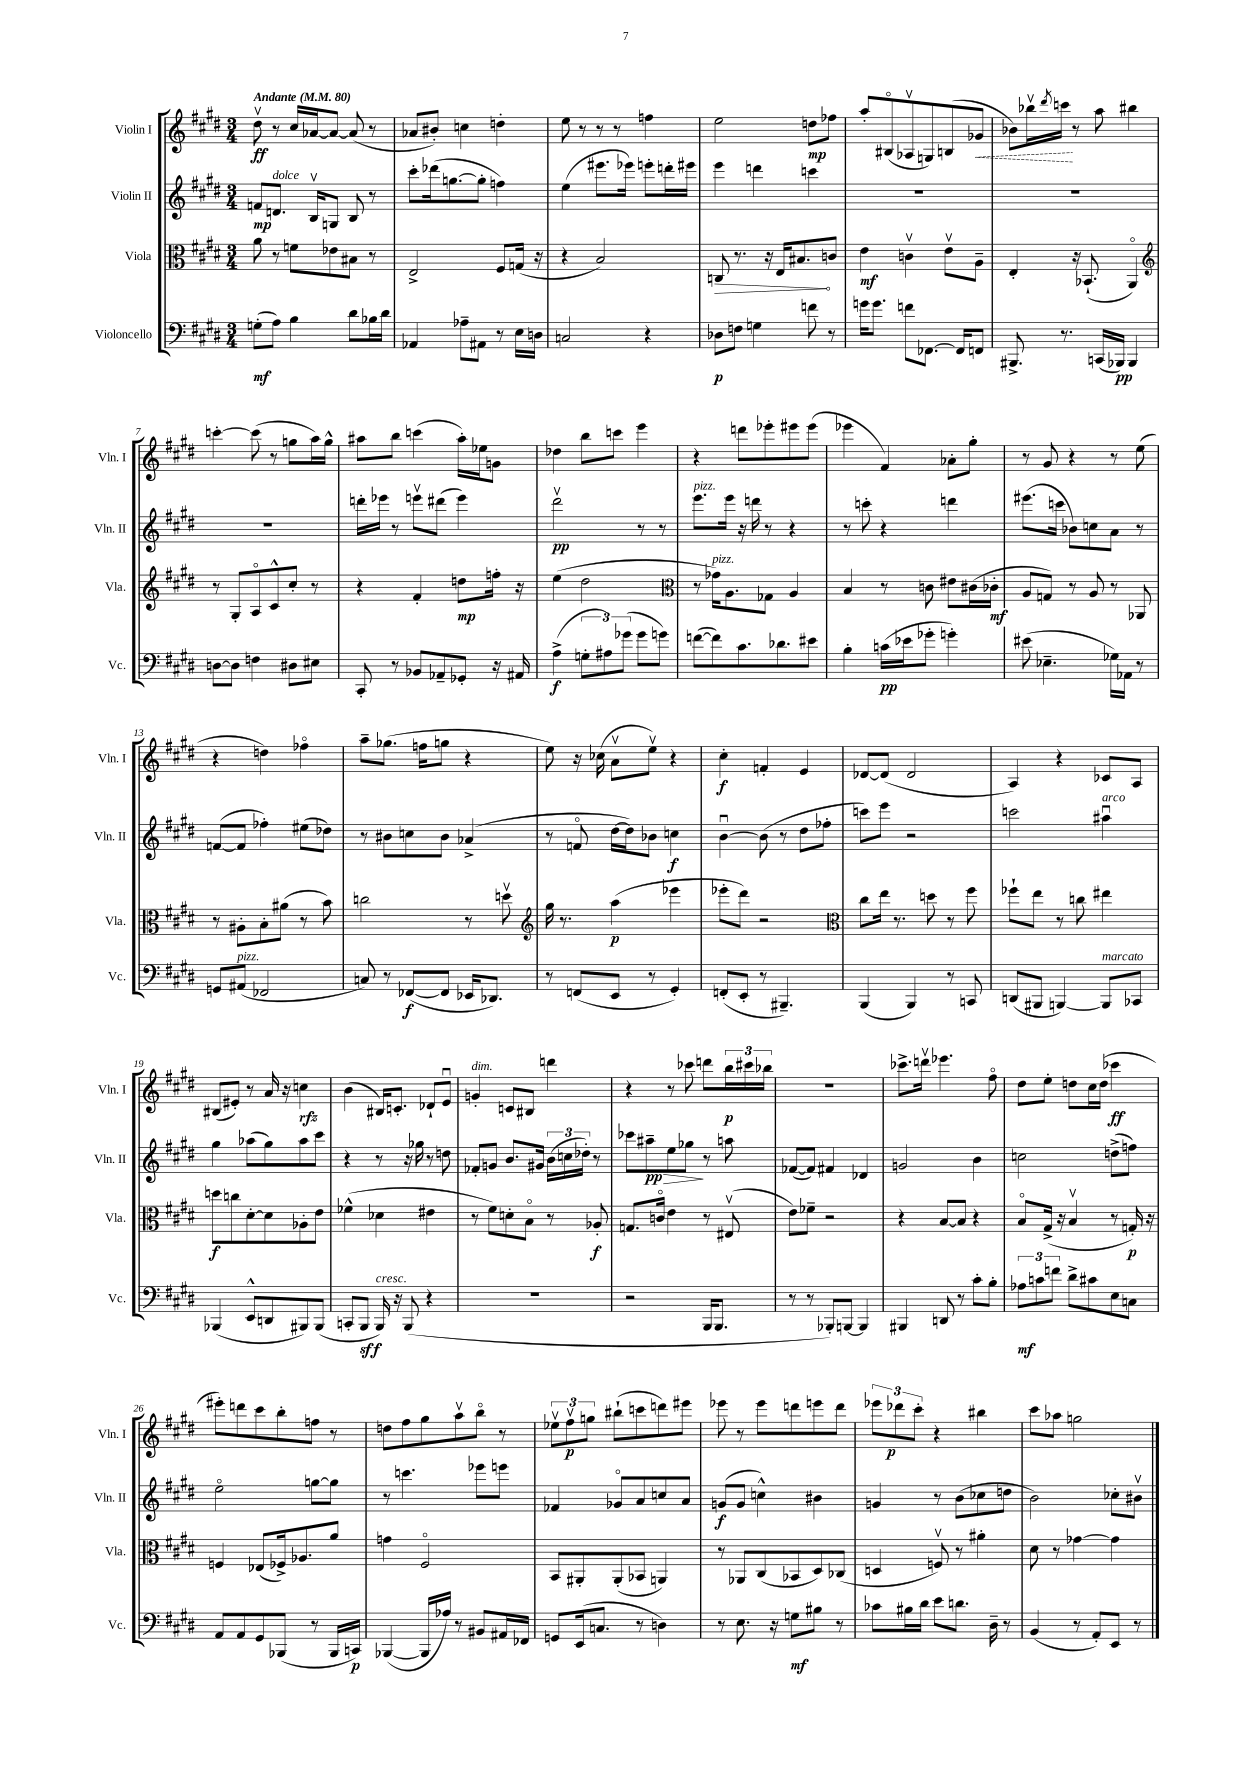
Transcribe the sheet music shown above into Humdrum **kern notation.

**kern	**dynam	**kern	**dynam	**kern	**dynam	**kern	**dynam
*part4	*part4	*part3	*part3	*part2	*part2	*part1	*part1
*staff4	*staff4	*staff3	*staff3	*staff2	*staff2	*staff1	*staff1
*I"Violoncello	*	*I"Viola	*	*I"Violin II	*	*I"Violin I	*
*I'Vc.	*	*I'Vla.	*	*I'Vln. II	*	*I'Vln. I	*
*clefF4	*	*clefC3	*	*clefG2	*	*clefG2	*
*k[f#c#g#d#]	*	*k[f#c#g#d#]	*	*k[f#c#g#d#]	*	*k[f#c#g#d#]	*
*M3/4	*	*M3/4	*	*M3/4	*	*M3/4	*
*MM80	*	*MM80	*	*MM80	*	*MM80	*
=1	=1	=1	=1	=1	=1	=1	=1
!	!	!	!	!	!	!LO:TX:a:B:t=Andante	!
(8Gn'\L	mf	8a\	.	8fn/L	mp	8dd#v\	ff
!	!	!	!	!LO:TX:a:i:t=dolce	!	!	!
8A\J)	.	8r	.	8.dn/J	.	8r	.
4B\	.	8fn\L	.	.	.	16cc#/LL	.
.	.	.	.	16Bv/KL	.	[16a-X/J	.
.	.	8e-X\	.	8Gn/J	.	8a-/J_	.
8d#\L	.	8B#X\J	.	8B/	.	(8a-/]	.
16B-X\L	.	8r	.	8r	.	8r	.
16d#\JJ	.	.	.	.	.	.	.
=2	=2	=2	=2	=2	=2	=2	=2
4AA-X/	.	2E^/	.	8ccc#'\L	.	8a-X/L	.
.	.	.	.	(16ddd-X\k	.	8b#X'/J)	.
.	.	.	.	[8.ggn\	.	.	.
8A-X~\L	.	.	.	.	.	4ccn\	.
8AA#X\J	.	.	.	8gg'\J]	.	.	.
8r	.	8F#/L	.	4ffn\)	.	4ddn'\	.
16E\LL	.	(16Gn/Jk	.	.	.	.	.
16Dn\JJ	.	16r	.	.	.	.	.
=3	=3	=3	=3	=3	=3	=3	=3
2Cn/	.	4r	.	(4ee\	.	8ee\	.
.	.	.	.	.	.	8r	.
.	.	2B/)	.	8.eee#X\L	.	8r	.
.	.	.	.	.	.	8r	.
.	.	.	.	16eee-X\Jk)	.	.	.
4r	.	.	.	8eeen'\L	.	4ffn\	.
.	.	.	.	16dddn'\L	.	.	.
.	.	.	.	16eee#X\JJ	.	.	.
=4	=4	=4	=4	=4	=4	=4	=4
!	!	!	!LO:HP:b	!	!	!	!
8D-X\L	p	8Cn/	>	4eee\	.	2ee\	.
8Fn\J	.	8.r	.	.	.	.	.
4Gn\	.	.	.	4dddn\	.	.	.
.	.	16r	.	.	.	.	.
.	.	16E/KL	.	.	.	.	.
.	.	8.B#X/	.	.	.	.	.
8fn\	.	.	.	4cccn\	.	8ddn\L	mp
8r	.	8cn/J	]	.	.	8ff-X\J	.
=5	=5	=5	=5	=5	=5	=5	=5
16gn\KL	.	4e\	mf	2.r	.	8aa'/L	.
8.g\J	.	.	.	.	.	.	.
.	.	.	.	.	.	(8B#X/	.
8fn\L	.	4cnv\	.	.	.	8A-Xv/	.
[8.FF-X\J	.	.	.	.	.	8Gn/)	.
.	.	8ev\L	.	.	.	(8Bn/	.
16FF-/KL]	.	.	.	.	.	.	.
!	!	!	!	!	!	!	!LO:HP:b
8FFn/J	.	8A~\J	.	.	.	8g-X/J	<
=6	=6	=6	=6	=6	=6	=6	=6
8.BBB#X^/	.	4E'/	.	2.r	.	8b-X\L)	.
.	.	.	.	.	.	16bb-Xv\L	.
.	.	.	.	.	.	8qddd#/	.
8.r	.	.	.	.	.	16cccn\JJ	.
.	.	16r	.	.	.	8r	[
.	.	(8.BB-X`/	.	.	.	.	.
(16CCn/LL	.	.	.	.	.	8aa\	.
16BBB-X/JJ)	pp	.	.	.	.	.	.
4BBB-/	.	4AA/)	.	.	.	4bb#X\	.
!!LO:LB:g=z
=7	=7	=7	=7	=7	=7	=7	=7
*	*	*clefG2	*	*	*	*	*
[8Dn\L	.	8r	.	2.r	.	[4cccn'\	.
8D\J]	.	8G#'/L	.	.	.	.	.
4Fn\	.	8A/	.	.	.	(8ccc\]	.
.	.	8c#^^/	.	.	.	8r	.
8D#X\L	.	8cc#'/J	.	.	.	8ggn\L	.
8E#X\J	.	8r	.	.	.	16aa\L)	.
.	.	.	.	.	.	16gg^^\JJ	.
=8	=8	=8	=8	=8	=8	=8	=8
8CC#'/	.	4r	.	16dddn'\LL	.	8aa#X\L	.
.	.	.	.	16eee-X\JJ	.	.	.
8r	.	.	.	8r	.	8bb\J	.
8BB-X/L	.	4f#'/	.	8eeenv\L	.	(4cccn\	.
8AA-X~/	.	.	.	(8ddd#X\J	.	.	.
8GG-X'/J	.	8ddn\L	mp	4eee\)	.	16aa#'\LL)	.
.	.	.	.	.	.	16ee-X\J	.
16r	.	16ffn'\Jk	.	.	.	8gn\J	.
16AA#X/	.	16r	.	.	.	.	.
=9	=9	=9	=9	=9	=9	=9	=9
(4A^\	f	(4ee\	.	2ddd#v\	pp	4dd-X\	.
12Gn'\L	.	2dd#\	.	.	.	8bb\L	.
12A#X\)	.	.	.	.	.	.	.
.	.	.	.	.	.	8cccn\J	.
(12g-X\J	.	.	.	.	.	.	.
8g-\L	.	.	.	8r	.	4eee\	.
8gn\J)	.	.	.	8r	.	.	.
=10	=10	=10	=10	=10	=10	=10	=10
*	*	*clefC3	*	*	*	*	*
!	!	!	!	!LO:TX:a:i:t=pizz.	!	!	!
([8fn\L	.	8r	.	8.eee\L	.	4r	.
!	!	!LO:TX:a:i:t=pizz.	!	!	!	!	!
8f\])	.	16g-X\KL)	.	.	.	.	.
.	.	8.A\	.	16eee\Jk	.	.	.
8.c#\	.	.	.	16r	.	8dddn\L	.
.	.	.	.	16dddn\	.	.	.
.	.	8G-X\J	.	8r	.	8eee-X'\	.
8.d-X\	.	.	.	.	.	.	.
.	.	4A/	.	4r	.	8eee#X\	.
8e#X\J	.	.	.	.	.	(8eee#\J	.
=11	=11	=11	=11	=11	=11	=11	=11
4B'\	.	4B/	.	8r	.	4eee-X\	.
.	.	.	.	8cccn'\	.	.	.
(16cn\LL	pp	8r	.	4r	.	4f#/)	.
16e-X\J	.	.	.	.	.	.	.
8g-X'\J	.	8cn\	.	.	.	.	.
4gn'\)	.	8e#X\L	.	4dddn\	.	8a-X'\L	.
.	.	(16c#X\L	.	.	.	8gg#'\J	.
.	.	16c-X'\JJ	mf	.	.	.	.
=12	=12	=12	=12	=12	=12	=12	=12
(8e#X\	.	8A/L	.	(8.eee#X\L	.	8r	.
4.E-X~\	.	8Gn/J)	.	.	.	8g#/	.
.	.	.	.	16cccn\Jk	.	.	.
.	.	8r	.	8b-X\L)	.	4r	.
.	.	8A/	.	8ccn\	.	.	.
16G-X\LL)	.	8r	.	8a\J	.	8r	.
16AA-X\JJ	.	.	.	.	.	.	.
8r	.	8AA-X/	.	8r	.	(8ee\	.
!!LO:LB:g=z
=13	=13	=13	=13	=13	=13	=13	=13
8GGn/L	.	8r	.	([8fn/L	.	4r	.
!LO:TX:a:i:t=pizz.	!	!	!	!	!	!	!
(8AA#X/J	.	8A#X'\L	.	8f/J]	.	.	.
2FF-X/	.	8B'\	.	4ff-X'\)	.	4ddn\)	.
.	.	(8a#X\J	.	.	.	.	.
.	.	8r	.	(8ee#X\L	.	4ff-X\	.
.	.	8b\)	.	8dd-X\J)	.	.	.
=14	=14	=14	=14	=14	=14	=14	=14
8Cn/)	.	2ccn\	.	8r	.	8aa~\L	.
8r	.	.	.	8b#X\L	.	(8.gg-X\J	.
([8FF-X/L	f	.	.	8ccn\	.	.	.
.	.	.	.	.	.	16ffn\KL	.
8FF-/J]	.	.	.	8b#\J	.	8ggn\J	.
16EE-X/KL	.	8r	.	(4a-X^/	.	4r	.
8.DD-X/J)	.	.	.	.	.	.	.
.	.	8ddnv\	.	.	.	.	.
=15	=15	=15	=15	=15	=15	=15	=15
*	*	*clefG2	*	*	*	*	*
8r	.	16gg#\	.	8r	.	8ee\)	.
.	.	8.r	.	.	.	.	.
(8FFn/L	.	.	.	8fn/	.	16r	.
.	.	.	.	.	.	(16cc-X\	.
8EE/J	.	(4aa\	p	[16dd#\LL	.	8av\L	.
.	.	.	.	16dd#\J])	.	.	.
8r	.	.	.	8b-X\J	.	8eev\J)	.
4GG#'/)	.	4eee-X\	.	4ccn\	f	4r	.
=16	=16	=16	=16	=16	=16	=16	=16
(8FFn'/L	.	8eee-X'\L	.	[4bu\	.	4cc#'\	f
8EE'/J	.	8ddd#\J)	.	.	.	.	.
8r	.	2r	.	(8b\]	.	4fn'/	.
4.BBB#X~/)	.	.	.	8r	.	.	.
.	.	.	.	8dd#\L	.	4e/	.
.	.	.	.	8ff-X'\J	.	.	.
=17	=17	=17	=17	=17	=17	=17	=17
*	*	*clefC3	*	*	*	*	*
(4BBB/	.	8cc#\L	.	8cccn\L)	.	[8d-X/L	.
.	.	16ee\Jk	.	8eee\J	.	(8d-/J]	.
.	.	8.r	.	.	.	.	.
4BBB/)	.	.	.	2r	.	2d-/	.
.	.	8ddn\	.	.	.	.	.
8r	.	8r	.	.	.	.	.
8CCn/	.	8ff#\	.	.	.	.	.
=18	=18	=18	=18	=18	=18	=18	=18
(8DDn/L	.	8ff-X`\L	.	2cccn\	.	4A/)	.
8BBB#X/J	.	8ee\J	.	.	.	.	.
[4BBBn/)	.	8r	.	.	.	4r	.
.	.	8ccn\	.	.	.	.	.
!	!	!	!	!LO:TX:a:i:t=arco	!	!	!
!LO:TX:a:i:t=marcato	!	!	!	!	!	!	!
8BBB/L]	.	4ee#X\	.	4aa#Xu\	.	8c-X/L	.
8CC-X/J	.	.	.	.	.	8A/J	.
!!LO:LB:g=z
=19	=19	=19	=19	=19	=19	=19	=19
(4BBB-X/	.	8ddn\L	f	4gg#\	.	(8B#X/L	.
.	.	8ccn\	.	.	.	8e#X'/J)	.
8EE^^/L	.	[8d#'\	.	(8aa-X\L	.	8r	.
8DDn/	.	8d#\]	.	8gg#\)	.	16a/	.
.	.	.	.	.	.	16r	.
8BBB#X/)	.	8A-X'\	.	8aa-\	.	4ccn\	rfz
(8BBB#/J	.	8e\J	.	8ccc#\J	.	.	.
=20	=20	=20	=20	=20	=20	=20	=20
8CCn'/L	.	(4f-X^^\	.	4r	.	(4b\	.
8BBB/J	sff	.	.	.	.	.	.
!LO:TX:a:i:t=cresc.	!	!	!	!	!	!	!
16BBB/)	.	4d-X\	.	8r	.	16B#X/KL)	.
16r	.	.	.	.	.	8.cn'/J	.
(8BBB/	.	.	.	16r	.	.	.
.	.	.	.	16gg-X\	.	.	.
4r	.	4e#X\	.	8r	.	8d-X`/L	.
.	.	.	.	8ddn\	.	8eu/J	.
=21	=21	=21	=21	=21	=21	=21	=21
!	!	!	!	!	!	!LO:TX:a:i:t=dim.	!
2.r	.	8r	.	8f-X'/L	.	4gn'/	.
.	.	8f#\L)	.	8gn/J	.	.	.
.	.	8dn'\	.	8.b/L	.	8cn/L	.
.	.	8B\J	.	.	.	8B#X/J	.
.	.	.	.	16g#X/Jk	.	.	.
.	.	8r	.	(24b\LL	.	4dddn\	.
.	.	.	.	24ccn\	.	.	.
.	.	.	.	24dd-X'\JJ)	.	.	.
.	.	8A-X'/	f	8r	.	.	.
=22	=22	=22	=22	=22	=22	=22	=22
2r	.	8.Gn/L	.	8ccc-X\L	.	4r	.
!	!	!	!	!	!LO:HP:b	!	!
.	.	.	.	8aa#X~\	> pp	.	.
.	.	16cn/Jk	.	.	.	.	.
.	.	4e\	.	8ee\	.	8r	.
.	.	.	.	8gg-X\J	.	8ccc-X\	.
16BBB/KL	.	8r	.	8r	]	8dddn\L	.
8.BBB/J	.	.	.	.	.	.	.
.	.	(8E#Xv/	.	8aan\	.	24bb\L	p
.	.	.	.	.	.	24ccc#X\	.
.	.	.	.	.	.	24bb-X\JJ	.
=23	=23	=23	=23	=23	=23	=23	=23
8r	.	8e\L)	.	([8f-X/L	.	2.r	.
8r	.	8f-X~\J	.	8f-/J])	.	.	.
8BBB-X'/L)	.	2r	.	4f#X/	.	.	.
[8BBBn/J	.	.	.	.	.	.	.
4BBB/]	.	.	.	4d-X/	.	.	.
=24	=24	=24	=24	=24	=24	=24	=24
4BBB#X/	.	4r	.	2gn/	.	8.ccc-X^\L	.
.	.	.	.	.	.	16dddnv\Jk	.
8DDn/	.	[8B/L	.	.	.	4.eee-X\	.
8r	.	8B/J]	.	.	.	.	.
8c#'\L	.	4r	.	4b\	.	.	.
8B'\J	.	.	.	.	.	8ff#\	.
=25	=25	=25	=25	=25	=25	=25	=25
12A-X\L	mf	8B/L	.	2ccn\	.	8dd#\L	.
12cn\	.	.	.	.	.	.	.
.	.	(16G#^/Jk	.	.	.	8ee'\J	.
12fn\J	.	.	.	.	.	.	.
.	.	16r	.	.	.	.	.
8d#^\L	.	4Bv/	.	.	.	8ddn\L	.
8c#X\	.	.	.	.	.	16cc#\L	.
.	.	.	.	.	.	(16dd\JJ	.
8E\	.	8r	.	(8ddn^\L	.	4ccc-X\	ff
8Cn\J	.	16Gn'/)	p	8ffn\J)	.	.	.
.	.	16r	.	.	.	.	.
!!LO:LB:g=z
=26	=26	=26	=26	=26	=26	=26	=26
8AA/L	.	4Fn/	.	2ee\	.	8eee#X'\L)	.
8AA/	.	.	.	.	.	8dddn\	.
8GG#/	.	(8E-X/L	.	.	.	8ccc#\	.
(8BBB-X/J	.	16F-X^/k)	.	.	.	8bb'\	.
.	.	8.A-X/	.	.	.	.	.
8r	.	.	.	[8ggn\L	.	8ffn\J	.
16BBB-/LL	.	8a/J	.	8gg\J]	.	8r	.
16CCn/JJ)	p	.	.	.	.	.	.
=27	=27	=27	=27	=27	=27	=27	=27
([4BBB-X/	.	4gn\	.	8r	.	8ddn\L	.
.	.	.	.	4.cccn\	.	8ff#\	.
16BBB-/LL]	.	2F#/	.	.	.	8gg#\	.
16A-X/JJ)	.	.	.	.	.	.	.
8r	.	.	.	.	.	8aav\	.
8BB#X/L	.	.	.	8eee-X\L	.	8bb\J	.
16AA#X/L	.	.	.	8eeen\J	.	8r	.
16FF-X/JJ	.	.	.	.	.	.	.
=28	=28	=28	=28	=28	=28	=28	=28
8GGn/L	.	8BB/L	.	4f-X/	.	12ee-Xv\L	.
.	.	.	.	.	.	12ff#v\	p
(16EE/k	.	8AA#X'/	.	.	.	.	.
.	.	.	.	.	.	12ggn\J	.
8.Cn/J	.	.	.	.	.	.	.
.	.	(8AA#'/	.	8g-X/L	.	(8bb#X`\L	.
8r	.	8BB-X/J	.	8a/	.	8cccn\	.
4Dn\)	.	4AAn/)	.	8ccn/	.	8dddn\)	.
.	.	.	.	8a/J	.	8eee#X\J	.
=29	=29	=29	=29	=29	=29	=29	=29
8r	.	8r	.	(8gn/L	f	8eee-X\	.
8.E\	.	8AA-X/L	.	8g/J	.	8r	.
.	.	(8C#/	.	4ccn^^\)	.	8eee-\L	.
16r	.	.	.	.	.	.	.
8Gn\L	mf	8BB-X/	.	.	.	8dddn\	.
8B#X\J	.	8D#/)	.	4b#X\	.	8eeen\	.
8r	.	(8C-X/J	.	.	.	8ddd\J	.
=30	=30	=30	=30	=30	=30	=30	=30
8c-X\L	.	4Dn/	.	4gn/	.	12eee-X\L	.
.	.	.	.	.	.	12ddd-X\	p
16B#X\L	.	.	.	.	.	.	.
.	.	.	.	.	.	12ccc#'\J	.
16d#\JJ	.	.	.	.	.	.	.
8e\L	.	8Fnv/)	.	8r	.	4r	.
8.dn\J	.	8r	.	(8b\L	.	.	.
.	.	4a#X'\	.	8cc-X\	.	4bb#X\	.
16D#~\	.	.	.	.	.	.	.
8r	.	.	.	8ddn\J	.	.	.
=31	=31	=31	=31	=31	=31	=31	=31
(4BB/	.	8d#\	.	2b\)	.	8ccc#\L	.
.	.	8r	.	.	.	8aa-X\J	.
8r	.	[4g-X\	.	.	.	2ggn\	.
8AA'/L)	.	.	.	.	.	.	.
8EE/J	.	4g-\]	.	8cc-X'\L	.	.	.
8r	.	.	.	8b#Xv\J	.	.	.
==	==	==	==	==	==	==	==
*-	*-	*-	*-	*-	*-	*-	*-
